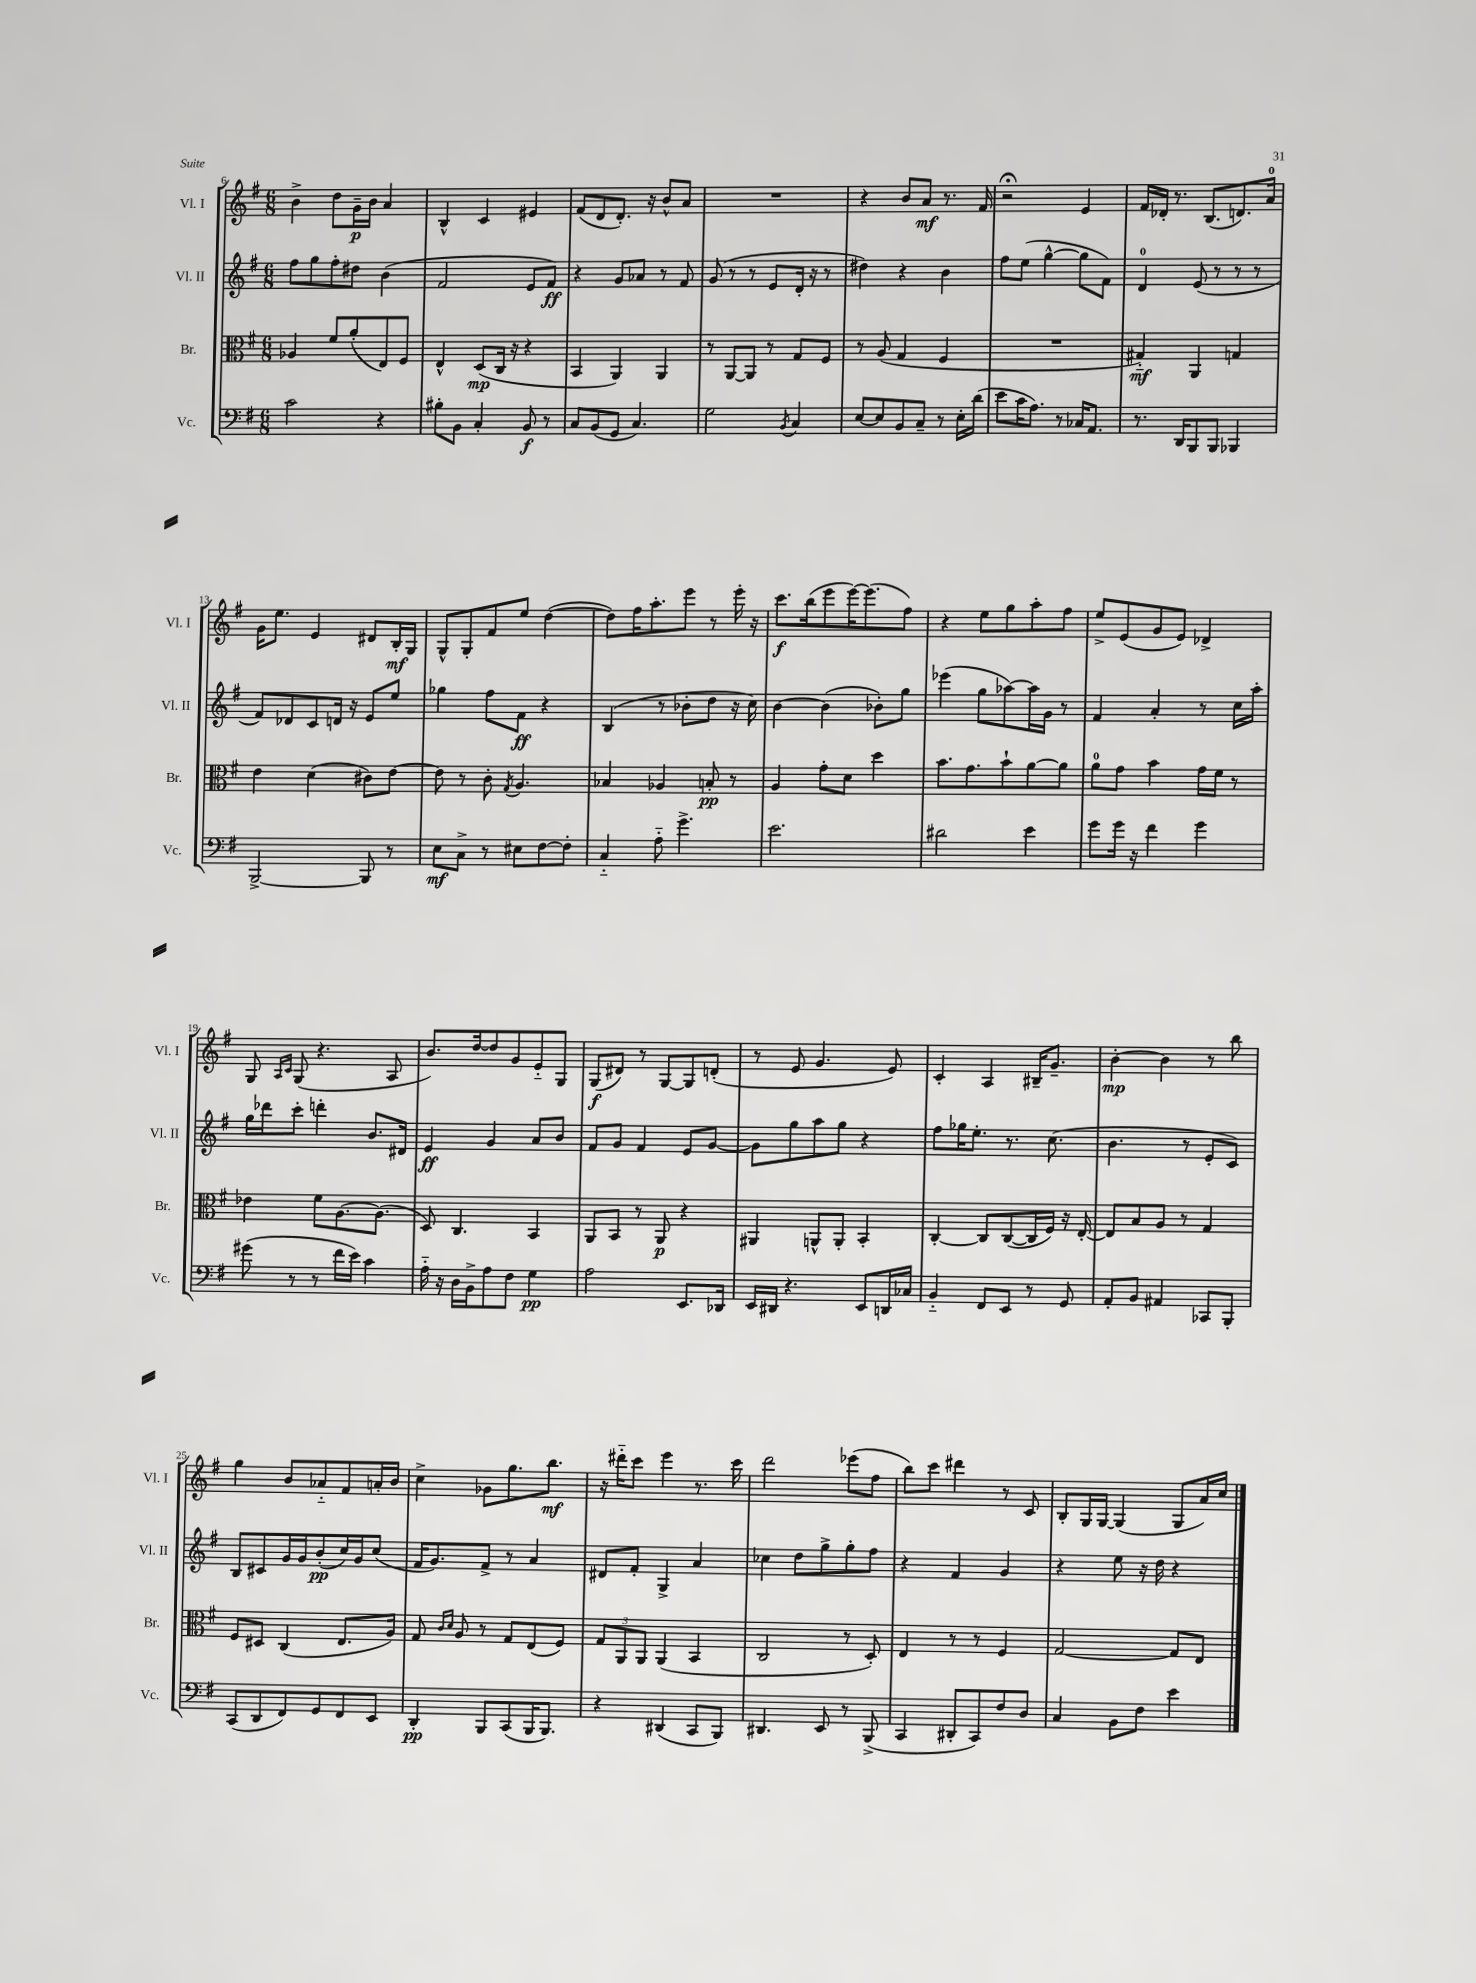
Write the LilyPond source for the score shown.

<<
\new StaffGroup <<
\new Staff = "s0" \with { instrumentName = "Vl. I" shortInstrumentName = "Vl. I" } {
    \clef treble \key g \major \numericTimeSignature \time 6/8
    \autoBeamOff b'4-> d''8[ g'16--\p b'16] a'4 |
    b4-^ c'4 eis'4 |
    fis'8[( d'8 d'8.]-.) r16 b'8[-^ a'8] |
    R2. |
    r4 b'8[ a'8]\mf r8. fis'16 |
    r2\fermata e'4 |
    fis'16[ des'16]-. r8. b8.[( d'8.) a'16]-0 |
    g'16[ e''8.] e'4 dis'8[ b16-.\mf g16] |
    g8[-^ g8-. fis'8 e''8] d''4~( |
    d''8[) fis''16 a''8.-. e'''8] r8 e'''16-. r16 |
    c'''8.[\f b''16( e'''8 e'''16~) e'''8.( fis''8]) |
    r4 e''8[ g''8 a''8-. fis''8] |
    e''8[-> e'8( g'8 e'8]) des'4-> |
    g8 \grace { a16[ c'16] } g8( r4. a8 |
    b'8.[) d''16~ d''8 g'8 e'8-_ g8] |
    g8[\f( dis'8]) r8 g8[~ g8 d'8]-.( |
    r8 e'8 g'4. e'8) |
    c'4-. a4 bis16[-- g'8.]-- |
    b'4~-.\mp b'4 r8 b''8 |
    g''4 b'8[ aes'8-_ fis'8 a'16-. b'16] |
    c''4-> ges'8[ g''8. b''8.]\mf |
    r16 dis'''16[-_ c'''8] e'''4 r8. c'''16 |
    d'''2 ees'''8[( fis''8] |
    b''8[) c'''8] dis'''4 r8 c'8 |
    b8[-. g16 g16]~ g4( g8[ a'16) c''16] \bar "|." |
}
\new Staff = "s1" \with { instrumentName = "Vl. II" shortInstrumentName = "Vl. II" } {
    \clef treble \key g \major \numericTimeSignature \time 6/8
    \autoBeamOff fis''8[ g''8 fis''8-. dis''8] b'4( |
    fis'2 e'8[ fis'8]\ff) |
    r4 g'8[ aes'8] r8 fis'8 |
    g'8( r8 r8 e'8[ d'16]-. r16 r8 |
    dis''4) r4 b'4 |
    fis''8[ e''8]( g''4~-^ g''8[ fis'8]) |
    d'4-0 e'8( r8 r8 r8 |
    fis'8[) des'8 c'8 d'16] r16 e'8[ e''8] |
    ges''4 fis''8[ fis'8]\ff r4 |
    b4( r8 bes'8[-. d''8] r16 c''16) |
    b'4~ b'4( bes'8[-.) g''8] |
    ees'''4( g''8[ aes''8~) aes''16 g'16] r8 |
    fis'4 a'4-. r8 c''16[ a''16]-. |
    g''16[ des'''16 c'''8]-. d'''4-. b'8.[ dis'16] |
    e'4\ff g'4 a'8[ b'8] |
    fis'8[ g'8] fis'4 e'8[ g'8]~ |
    g'8[ g''8 a''8 g''8] r4 |
    fis''8[ ges''16 e''8.]-. r8. c''8.( |
    b'4. r8 e'8[-. c'8]) |
    b8[ cis'8 g'16 g'16 b'8-.\pp( c''16) g'16 c''8]( |
    fis'16[ g'8.) fis'8]-> r8 a'4 |
    dis'8[ fis'8]-. g4-> a'4 |
    ces''4 d''8[ g''8-> g''8-. fis''8] |
    r4 fis'4 g'4 |
    r4 e''8 r16 d''16 r4 \bar "|." |
}
\new Staff = "s2" \with { instrumentName = "Br." shortInstrumentName = "Br." } {
    \clef alto \key g \major \numericTimeSignature \time 6/8
    \autoBeamOff aes4 fis'8[ a'8-.( e8) fis8] |
    e4-^ d8[\mp( c16] r16 r4 |
    b,4 a,4) a,4 |
    r8 a,8[~ a,8] r8 g8[ fis8] |
    r8 a8( g4 fis4 |
    R2. |
    gis4-_\mf) a,4 g4 |
    e'4 d'4( cis'8[) e'8]~ |
    e'8 r8 c'8-. \acciaccatura { g8 } a4. |
    bes4 aes4 b8-.\pp r8 |
    a4 g'8[-. d'8] d''4 |
    b'8.[ g'8. b'8-! a'8~ a'8] |
    a'8[-0 g'8] b'4 g'16[ fis'16] r8 |
    ees'4 fis'8[ a8.~ a8.]( |
    d8) c4. b,4 |
    a,8[ b,8] r8 a,8\p r4 |
    ais,4 a,8[-^ a,8]-. b,4-. |
    c4~-. c8[ c8~( c16 fis16]) r16 e16~-. |
    e8[ b8 a8] r8 g4 |
    fis8[ dis8] c4( e8.[ a16]) |
    g8 \grace { c'16[ d'16] } a8 r8 g8[ e8( fis8]) |
    \tuplet 3/2 { g8[ a,8 a,8] } a,4( b,4 |
    c2 r8 d8-.) |
    e4 r8 r8 fis4 |
    g2~ g8[ e8] \bar "|." |
}
\new Staff = "s3" \with { instrumentName = "Vc." shortInstrumentName = "Vc." } {
    \clef bass \key g \major \numericTimeSignature \time 6/8
    \autoBeamOff c'2 r4 |
    bis8[-. b,8] c4-. b,8\f r8 |
    c8[ b,8( g,8] c4.) |
    g2 \acciaccatura { b,8 } c4 |
    e8[~ e8 b,8 c8]-- r8 e16[-. d'16]( |
    e'8[ c'16 a8.]) r8 ces16[ a,8.] |
    r8. d,16[ b,,8 b,,8] bes,,4 |
    b,,2~-> b,,8 r8 |
    e8[\mf c8]-> r8 eis8[ fis8~ fis8]-. |
    c4-_ a8-_ g'4.-> |
    e'2. |
    dis'2 e'4 |
    g'8[ g'16] r16 fis'4 g'4 |
    gis'8( r8 r8 fis'16[ e'16]) c'4 |
    a16-_ r16 d16[ b,16-> a8 fis8] g4\pp |
    a2 e,8.[ des,16] |
    e,16[ dis,16] r4. e,8[ d,16 ces16] |
    b,4-_ fis,8[ e,8] r8 g,8 |
    a,8[-. b,8] ais,4 ces,8[ b,,8]-. |
    c,8[( d,8 fis,8) g,8 fis,8 e,8] |
    d,4-.\pp b,,8[ c,8( b,,16 b,,8.]) |
    r4 dis,4( c,8[ b,,8]) |
    dis,4. e,8 r8 b,,8->( |
    c,4 dis,8[-. c,8) fis8 d8] |
    c4 b,8[ fis8] e'4 \bar "|." |
}
>>
>>
\layout { \context { \Score currentBarNumber = #6 } }
